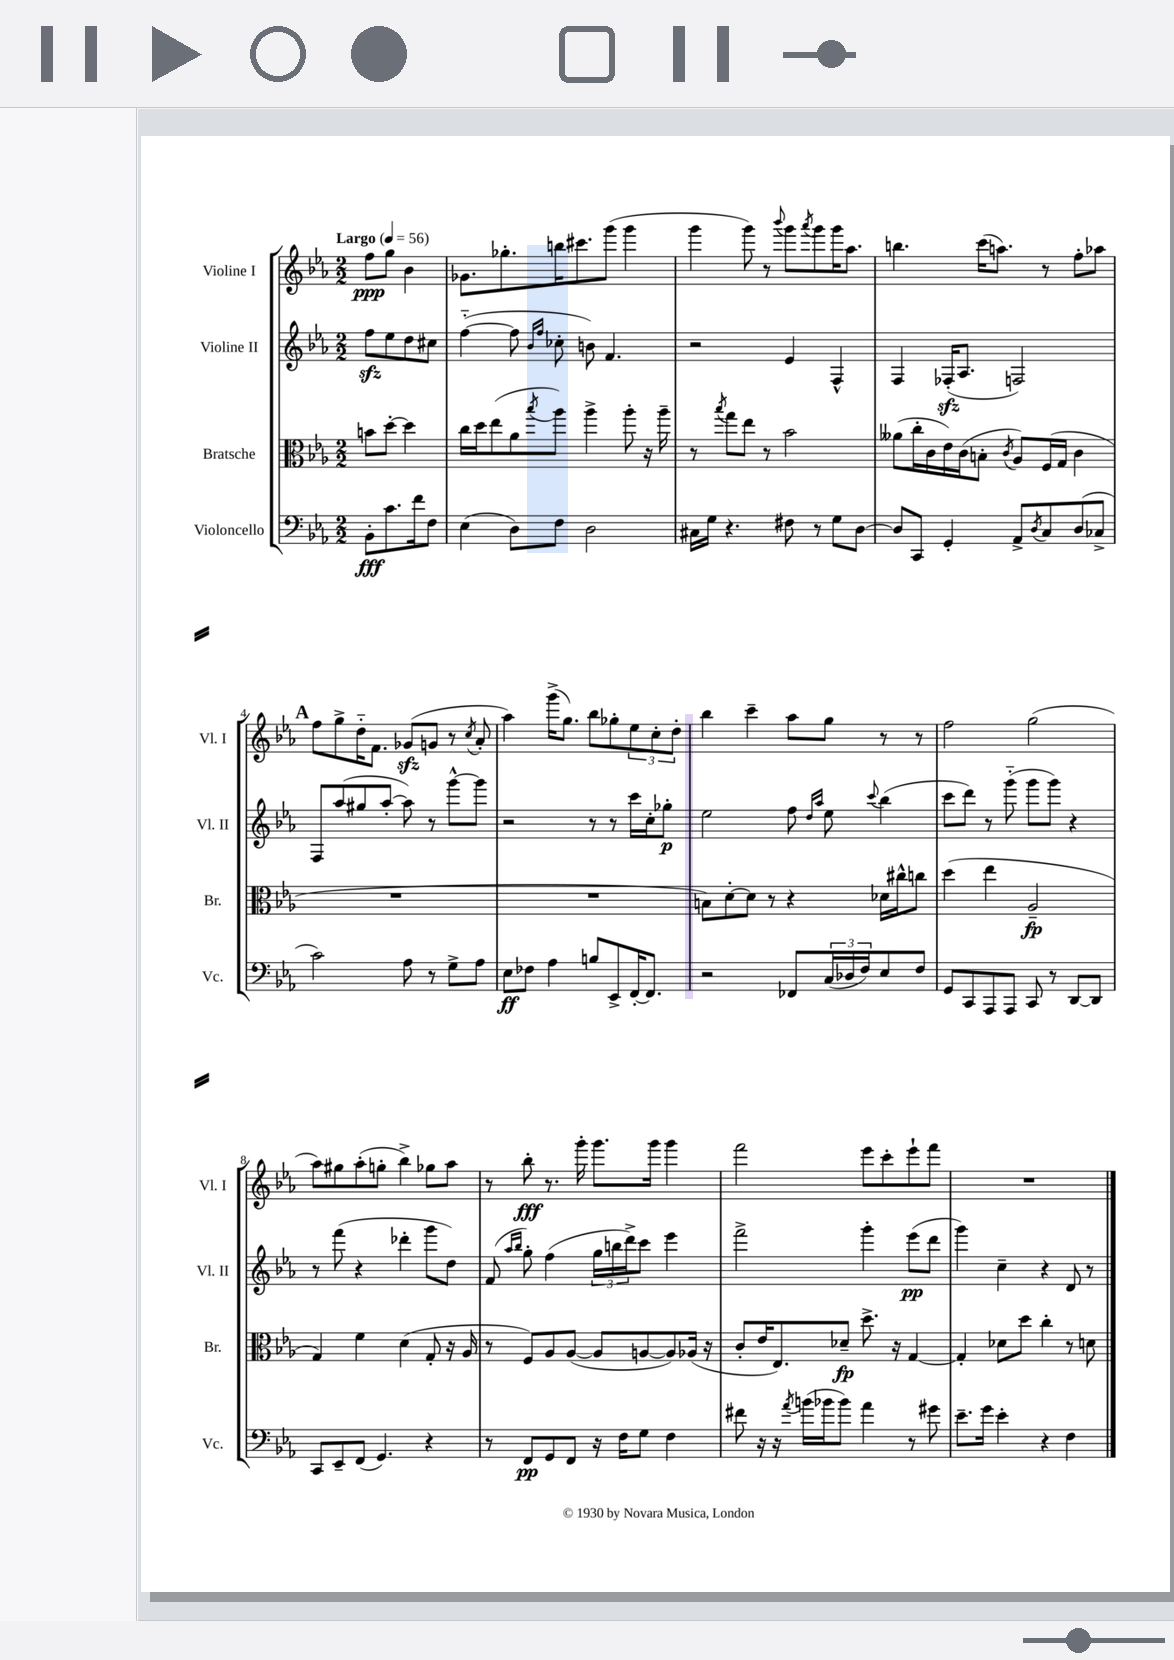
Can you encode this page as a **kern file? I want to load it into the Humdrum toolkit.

**kern	**dynam	**kern	**dynam	**kern	**dynam	**kern	**dynam
*part4	*part4	*part3	*part3	*part2	*part2	*part1	*part1
*staff4	*staff4	*staff3	*staff3	*staff2	*staff2	*staff1	*staff1
*I"Violoncello	*	*I"Bratsche	*	*I"Violine II	*	*I"Violine I	*
*I'Vc.	*	*I'Br.	*	*I'Vl. II	*	*I'Vl. I	*
*clefF4	*	*clefC3	*	*clefG2	*	*clefG2	*
*k[b-e-a-]	*	*k[b-e-a-]	*	*k[b-e-a-]	*	*k[b-e-a-]	*
*M2/2	*	*M2/2	*	*M2/2	*	*M2/2	*
*MM56	*	*MM56	*	*MM56	*	*MM56	*
=	=	=	=	=	=	=	=
!	!	!	!	!	!	!LO:TX:a:B:t=Largo	!
8BB-'\L	fff	8bn\L	.	8ffzz\L	.	8ff\L	ppp
8.c\	.	[8dd'\J	.	8ee-\	.	8gg\J	.
.	.	4dd\]	.	8dd\	.	4b-\	.
16f\k	.	.	.	.	.	.	.
8F\J	.	.	.	8cc#X\J	.	.	.
=1	=1	=1	=1	=1	=1	=1	=1
(4E-\	.	16cc\LL	.	([4ff\	.	8.g-X\L	.
.	.	16dd\J	.	.	.	.	.
.	.	(8ee-\	.	.	.	.	.
.	.	.	.	.	.	8.gg-X'\	.
8D\L)	.	8a-\	.	8ff\]	.	.	.
.	.	.	.	16qqb-/LL	.	.	.
.	.	8qbb-/	.	16qqff/JJ	.	.	.
8F\J	.	8aa-\J)	.	8cc-X'\	.	16bbn\K	.
.	.	.	.	.	.	8.ccc#X\	.
2D\	.	4aa-^\	.	8bn\)	.	.	.
.	.	.	.	4.f/	.	(8ggg\J	.
.	.	8aa-'\	.	.	.	4ggg\	.
.	.	16r	.	.	.	.	.
.	.	16aa-~\	.	.	.	.	.
=2	=2	=2	=2	=2	=2	=2	=2
16C#X\LL	.	8r	.	2r	.	4ggg\	.
16G\JJ	.	.	.	.	.	.	.
.	.	8qbb-/	.	.	.	.	.
4.r	.	8gg\L	.	.	.	.	.
.	.	8ee-\J	.	.	.	8ggg\)	.
.	.	8r	.	.	.	8r	.
.	.	.	.	.	.	8qqbbb-/	.
8F#X\	.	2b-\	.	4e-/	.	8ggg\L	.
.	.	.	.	.	.	8qaaa-/	.
8r	.	.	.	.	.	8ggg\	.
8G\L	.	.	.	4F^^/	.	16ggg\K	.
.	.	.	.	.	.	8.aa-\J	.
[8D\J	.	.	.	.	.	.	.
=3	=3	=3	=3	=3	=3	=3	=3
8D/L]	.	(8a--X\L	.	4F/	.	4.bbn\	.
8CC/J	.	16cc'\L	.	.	.	.	.
.	.	16c\	.	.	.	.	.
4GG'/	.	16e-\)	.	(16F-Xzz'/KL	.	.	.
.	.	(16c\J	.	8.A-/J	.	.	.
.	.	8Bn'\J	.	.	.	(16ccc\KL	.
.	.	.	.	.	.	8.aan\J)	.
.	.	8qc/	.	.	.	.	.
8AA-^/L	.	8A-/L)	.	2Fn/)	.	.	.
8qD/	.	.	.	.	.	.	.
8C/	.	(16F/L	.	.	.	8r	.
.	.	16G/JJ	.	.	.	.	.
(8D/	.	4c\	.	.	.	8ff'\L	.
8C-X^/J	.	.	.	.	.	8aa-X\J	.
!!LO:LB:g=z
!!LO:REH:place=s1:t=A
=4	=4	=4	=4	=4	=4	=4	=4
2c\)	.	1r	.	8F/L	.	8ff\L	.
.	.	.	.	(8aa-/	.	8gg^\	.
.	.	.	.	8gg#X/	.	16dd\K	.
.	.	.	.	.	.	8.f\J	.
.	.	.	.	[8aa-'/J	.	.	.
8A-\	.	.	.	8aa-\])	.	(8g-Xzz/L	.
8r	.	.	.	8r	.	8gn/J	.
8G^\L	.	.	.	[8ggg^^\L	.	8r	.
.	.	.	.	.	.	8qcc/	.
8A-\J	.	.	.	8ggg\J]	.	8a-'/	.
=5	=5	=5	=5	=5	=5	=5	=5
8E-\L	ff	1r	.	2r	.	4aa-\)	.
8F-X\J	.	.	.	.	.	.	.
4A-\	.	.	.	.	.	(16ggg^\KL	.
.	.	.	.	.	.	8.gg\J)	.
8Bn/L	.	.	.	8r	.	8bb-\L	.
8EE-^/	.	.	.	8r	.	8gg-X'\	.
[16FF'/K	.	.	.	16ccc\LL	.	12ee-\	.
8.FF/J]	.	.	.	16cc'\J	.	.	.
.	.	.	.	.	.	12cc'\	.
.	.	.	.	8gg-X'\J	p	.	.
.	.	.	.	.	.	12dd'\J	.
=6	=6	=6	=6	=6	=6	=6	=6
2r	.	8Bn\L)	.	2ee-\	.	4bb-\	.
.	.	[8d'\	.	.	.	.	.
.	.	8d\J]	.	.	.	4ccc~\	.
.	.	8r	.	.	.	.	.
8FF-X/L	.	4r	.	8ff\	.	8aa-\L	.
.	.	.	.	16qqdd/LL	.	.	.
.	.	.	.	16qqaa-/JJ	.	.	.
(24C/L	.	.	.	8ee-\	.	8gg\J	.
24D-X/	.	.	.	.	.	.	.
24F/J)	.	.	.	.	.	.	.
.	.	.	.	8qqccc/	.	.	.
8E-/	.	16d-X\LL	.	(4bb-\	.	8r	.
.	.	16cc#X^^\J	.	.	.	.	.
8F/J	.	8ccn\J	.	.	.	8r	.
=7	=7	=7	=7	=7	=7	=7	=7
8GG/L	.	(4dd\	.	8ccc\L	.	2ff\	.
8CC/	.	.	.	8ddd\J)	.	.	.
8AAA-/	.	4ee-\	.	8r	.	.	.
8AAA-/J	.	.	.	(8ggg\	.	.	.
8CC/	.	2A-~/	fp	8ggg\L	.	(2gg\	.
8r	.	.	.	8ggg\J)	.	.	.
[8DD/L	.	.	.	4r	.	.	.
8DD/J]	.	.	.	.	.	.	.
!!LO:LB:g=z
=8	=8	=8	=8	=8	=8	=8	=8
8CC/L	.	4G/)	.	8r	.	8aa-\L)	.
8EE-~/	.	.	.	(8fff\	.	8gg#X\	.
(8FF/J	.	4f\	.	4r	.	(8aa-'\	.
4.GG/)	.	.	.	.	.	8ggn'\J	.
.	.	(4d\	.	4ddd-X'\	.	4bb-^\)	.
4r	.	8G'/	.	8ggg\L	.	8gg-X\L	.
.	.	16r	.	8dd\J)	.	8aa-\J	.
.	.	16A-/	.	.	.	.	.
=9	=9	=9	=9	=9	=9	=9	=9
8r	.	8r	.	(8f/	.	8r	.
.	.	.	.	16qqaa-/LL	.	.	.
.	.	.	.	16qqbb-/JJ	.	.	.
8FF/L	pp	8F/L)	.	8gg'\)	.	8bb-'\	fff
8GG/	.	8A-/	.	(4ff\	.	8.r	.
8FF/J	.	([8A-/J	.	.	.	.	.
.	.	.	.	.	.	16ggg'\	.
16r	.	8A-/L]	.	24gg\LL	.	8.ggg\L	.
.	.	.	.	24bbn\	.	.	.
16F\KL	.	.	.	.	.	.	.
.	.	.	.	24ddd^\J)	.	.	.
8G\J	.	[8An/	.	8ccc\J	.	.	.
.	.	.	.	.	.	16ggg\Jk	.
4F\	.	8A/])	.	4eee-\	.	4ggg\	.
.	.	(16A-X/Jk	.	.	.	.	.
.	.	16r	.	.	.	.	.
=10	=10	=10	=10	=10	=10	=10	=10
8f#X\	.	8c'/L	.	2fff^\	.	2fff\	.
16r	.	16e-/K	.	.	.	.	.
16r	.	8.E-/)	.	.	.	.	.
8qa-/	.	.	.	.	.	.	.
(16bn\LL	.	.	.	.	.	.	.
16b-X\J	.	.	.	.	.	.	.
8b-\J)	.	8d-X~/J	fp	.	.	.	.
4a-\	.	8.dd^\	.	4ggg'\	.	8eee-\L	.
.	.	.	.	.	.	8ccc'\	.
.	.	16r	.	.	.	.	.
8r	.	[4G/	.	(8eee-\L	pp	8eee-`\	.
8g#X\	.	.	.	8ddd\J	.	8fff\J	.
=11	=11	=11	=11	=11	=11	=11	=11
8.e-~\L	.	4G'/]	.	4ggg\)	.	1r	.
16g\Jk	.	.	.	.	.	.	.
4e-'\	.	8d-X\L	.	4cc~\	.	.	.
.	.	8dd\J	.	.	.	.	.
4r	.	4cc'\	.	4r	.	.	.
4F\	.	8r	.	8d/	.	.	.
.	.	8dn\	.	8r	.	.	.
==	==	==	==	==	==	==	==
*-	*-	*-	*-	*-	*-	*-	*-
